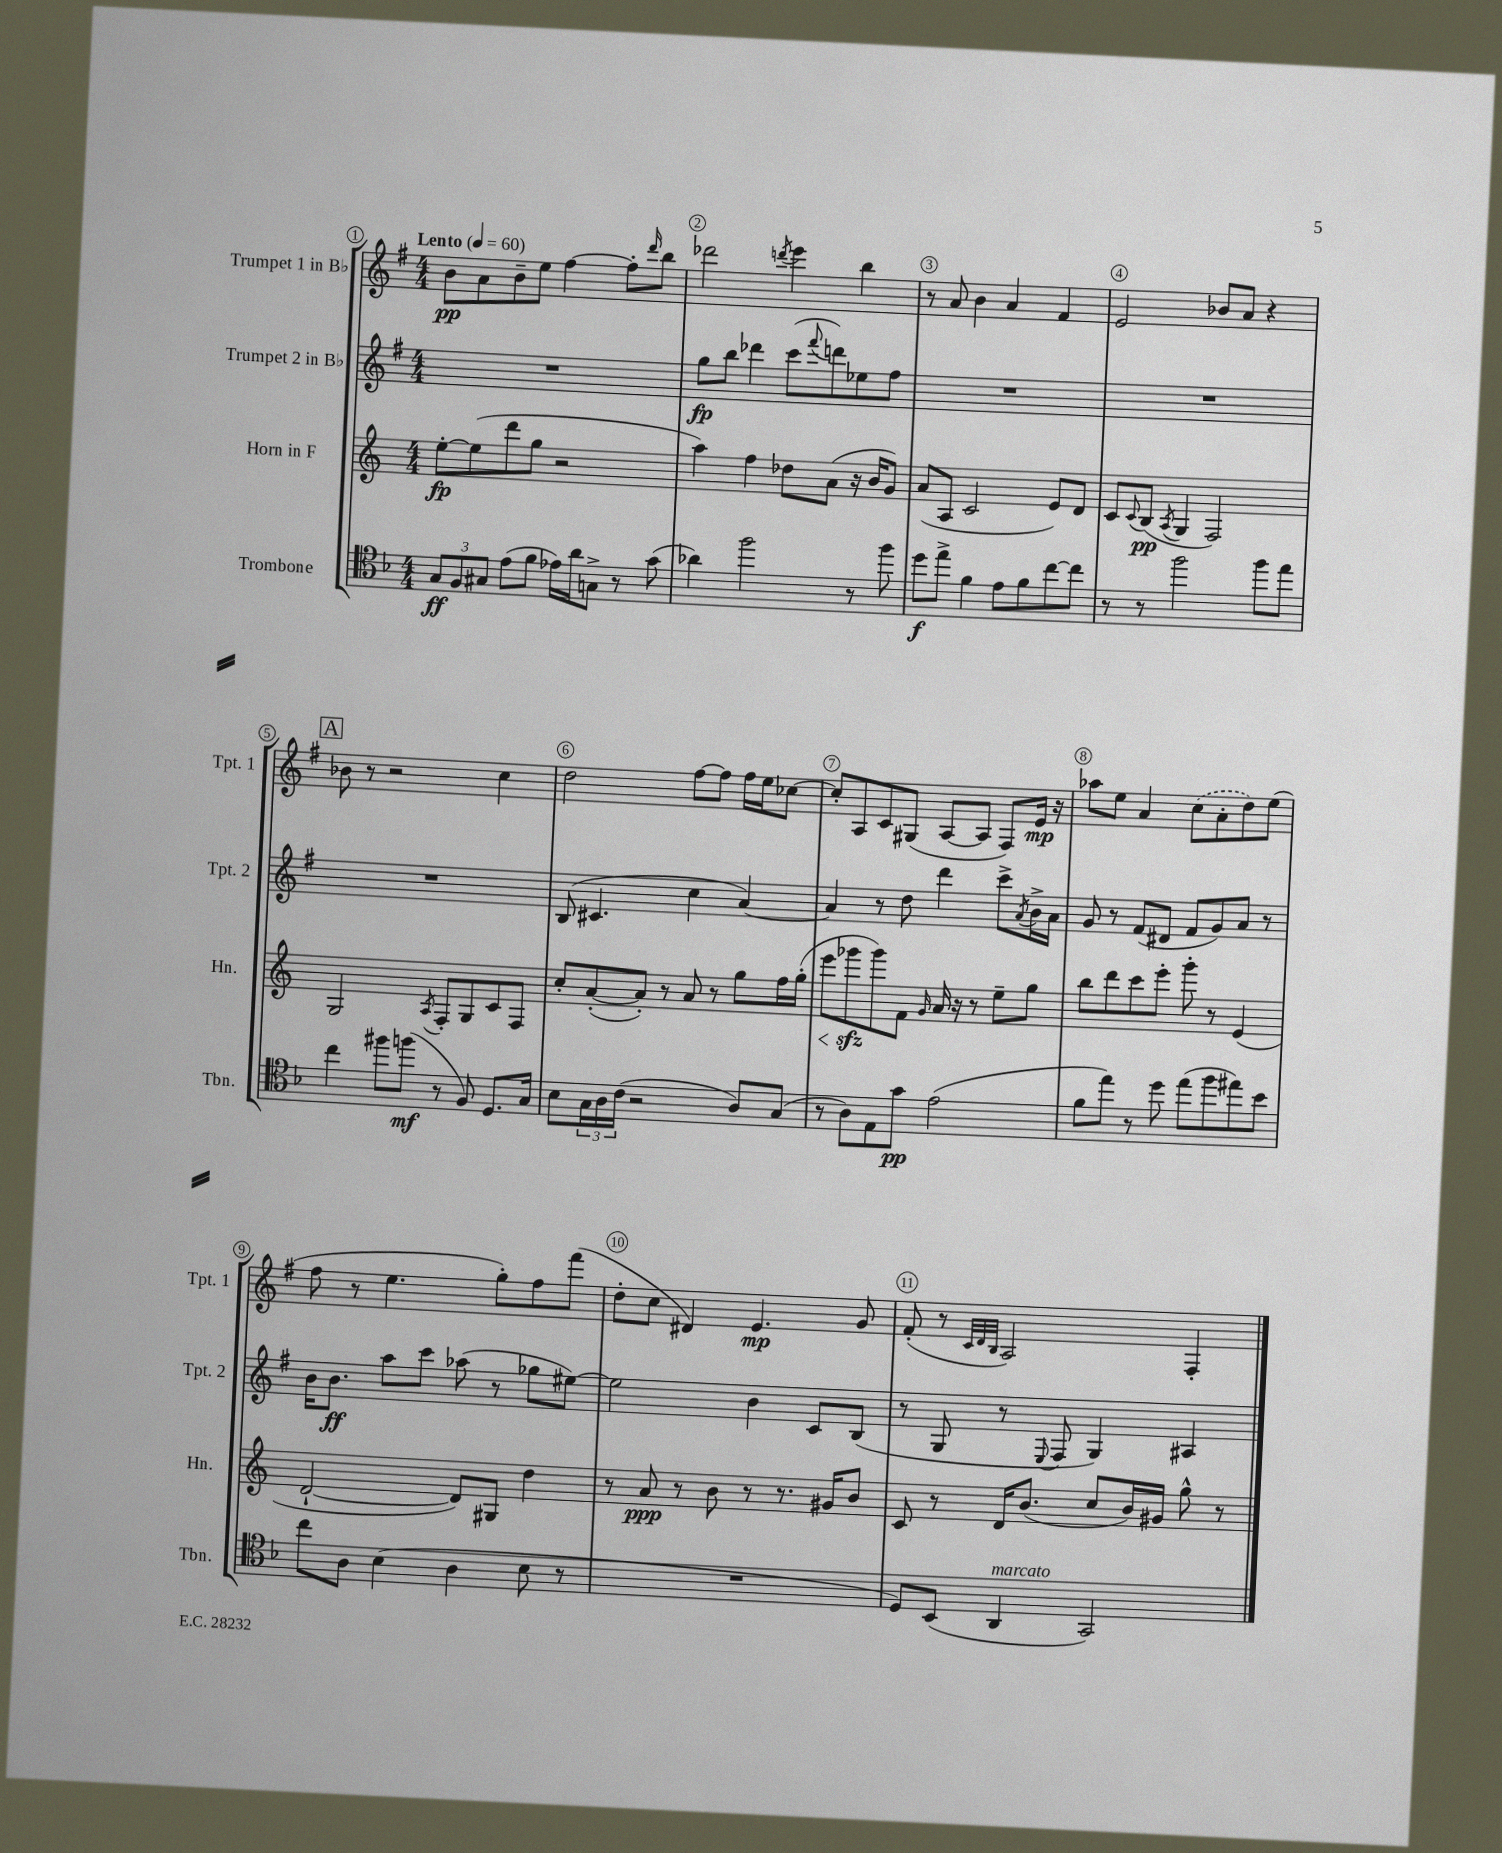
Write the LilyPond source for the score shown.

<<
\new StaffGroup <<
\new Staff = "s0" \with { instrumentName = "Trumpet 1 in Bb" shortInstrumentName = "Tpt. 1" } {
    \clef treble \key g \major \numericTimeSignature \time 4/4 \tempo "Lento" 4 = 60
    b'8\pp a'8 b'8-- e''8 fis''4~ fis''8-. \grace { d'''16 } b''8 |
    des'''2 \acciaccatura { d'''8 } e'''4 b''4 |
    r8 a'8 b'4 a'4 fis'4 |
    e'2 bes'8 a'8 r4 |
    \mark \markup { \box "A" } bes'8 r8 r2 c''4 |
    d''2 fis''8~ fis''8 fis''16 e''16 ces''8~ |
    ces''8-. a8 c'8 gis8( a8~ a8 fis8) e'16\mp r16 |
    aes''8 e''8 a'4 \once \slurDashed c''8( a'8-. d''8) e''8( |
    fis''8 r8 e''4. g''8-.) fis''8 fis'''8( |
    d''8-. c''8 dis'4) e'4.\mp g'8 |
    fis'8-.( r8 \grace { c'32 d'32 b32 } a2) fis4-. \bar "|." |
}
\new Staff = "s1" \with { instrumentName = "Trumpet 2 in Bb" shortInstrumentName = "Tpt. 2" } {
    \clef treble \key g \major \numericTimeSignature \time 4/4
    R1 |
    g''8\fp b''8 des'''4 c'''8( \appoggiatura { fis'''8 } d'''8) ees''8 fis''8 |
    R1 |
    R1 |
    \mark \markup { \box "A" } R1 |
    b8( cis'4. c''4 a'4~) |
    a'4 r8 d''8 d'''4 c'''8-> \acciaccatura { a'8 } b'16-> a'16 |
    g'8 r8 fis'8( dis'8 fis'8 g'8) a'8 r8 |
    b'16 b'8.\ff a''8 c'''8 aes''8( r8 ges''8 eis''8~) |
    eis''2 b'4 c'8 b8( |
    r8 g8 r8 \appoggiatura { e8 } fis8 g4) ais4 \bar "|." |
}
\new Staff = "s2" \with { instrumentName = "Horn in F" shortInstrumentName = "Hn." } {
    \clef treble \key c \major \numericTimeSignature \time 4/4
    e''8~-.\fp e''8( d'''8 g''8 r2 |
    a''4) f''4 des''8 a'8( r16 b'16 g'8) |
    a'8( a8 c'2 e'8) d'8 |
    c'8 \appoggiatura { c'8 } b8\pp( \acciaccatura { a8 } g4 f2) |
    \mark \markup { \box "A" } g2 \acciaccatura { a8 } f8-. g8 c'8 f8 |
    c''8-. a'8~-.( a'8-.) r8 a'8 r8 g''8 f''16 g''16-.( |
    e'''8\< ges'''8\sfz\! ges'''8) f'8 \grace { g'16 } a'16 r16 r8 e''8-- g''8 |
    b''8 d'''8 c'''8 e'''8-. g'''8-. r8 e'4( |
    d'2~-! d'8) gis8 d''4 |
    r8 a'8\ppp r8 b'8 r8 r8. gis'16 b'8 |
    c'8 r8 d'16 b'8.( c''8 b'16) gis'16 g''8-^ r8 \bar "|." |
}
\new Staff = "s3" \with { instrumentName = "Trombone" shortInstrumentName = "Tbn." } {
    \clef tenor \key f \major \numericTimeSignature \time 4/4
    \tuplet 3/2 { g8\ff f8 gis8 } e'8( f'8 ees'16) a'16 g8-> r8 g'8( |
    aes'4) f''2 r8 f''8 |
    d''8\f e''8-> f'4 e'8 f'8 c''8~ c''8 |
    r8 r8 f''2 f''8 e''8 |
    \mark \markup { \box "A" } c''4 fis''8 f''8\mf( r8 f8) d8. g16 |
    bes8 \tuplet 3/2 { g16 a16 c'16( } r2 a8) g8( |
    r8 a8) e8 g'8\pp e'2( |
    f'8 e''8) r8 d''8 e''8( f''8 eis''8) bes'8 |
    c''8 a8 bes4( a4 bes8 r8 |
    R1 |
    d8) bes,8( a,4^\markup { \italic "marcato" } g,2) \bar "|." |
}
>>
>>
\layout { \context { \Score \override BarNumber.break-visibility = ##(#f #t #t) barNumberVisibility = #all-bar-numbers-visible \override BarNumber.stencil = #(make-stencil-circler 0.1 0.3 ly:text-interface::print) } }
